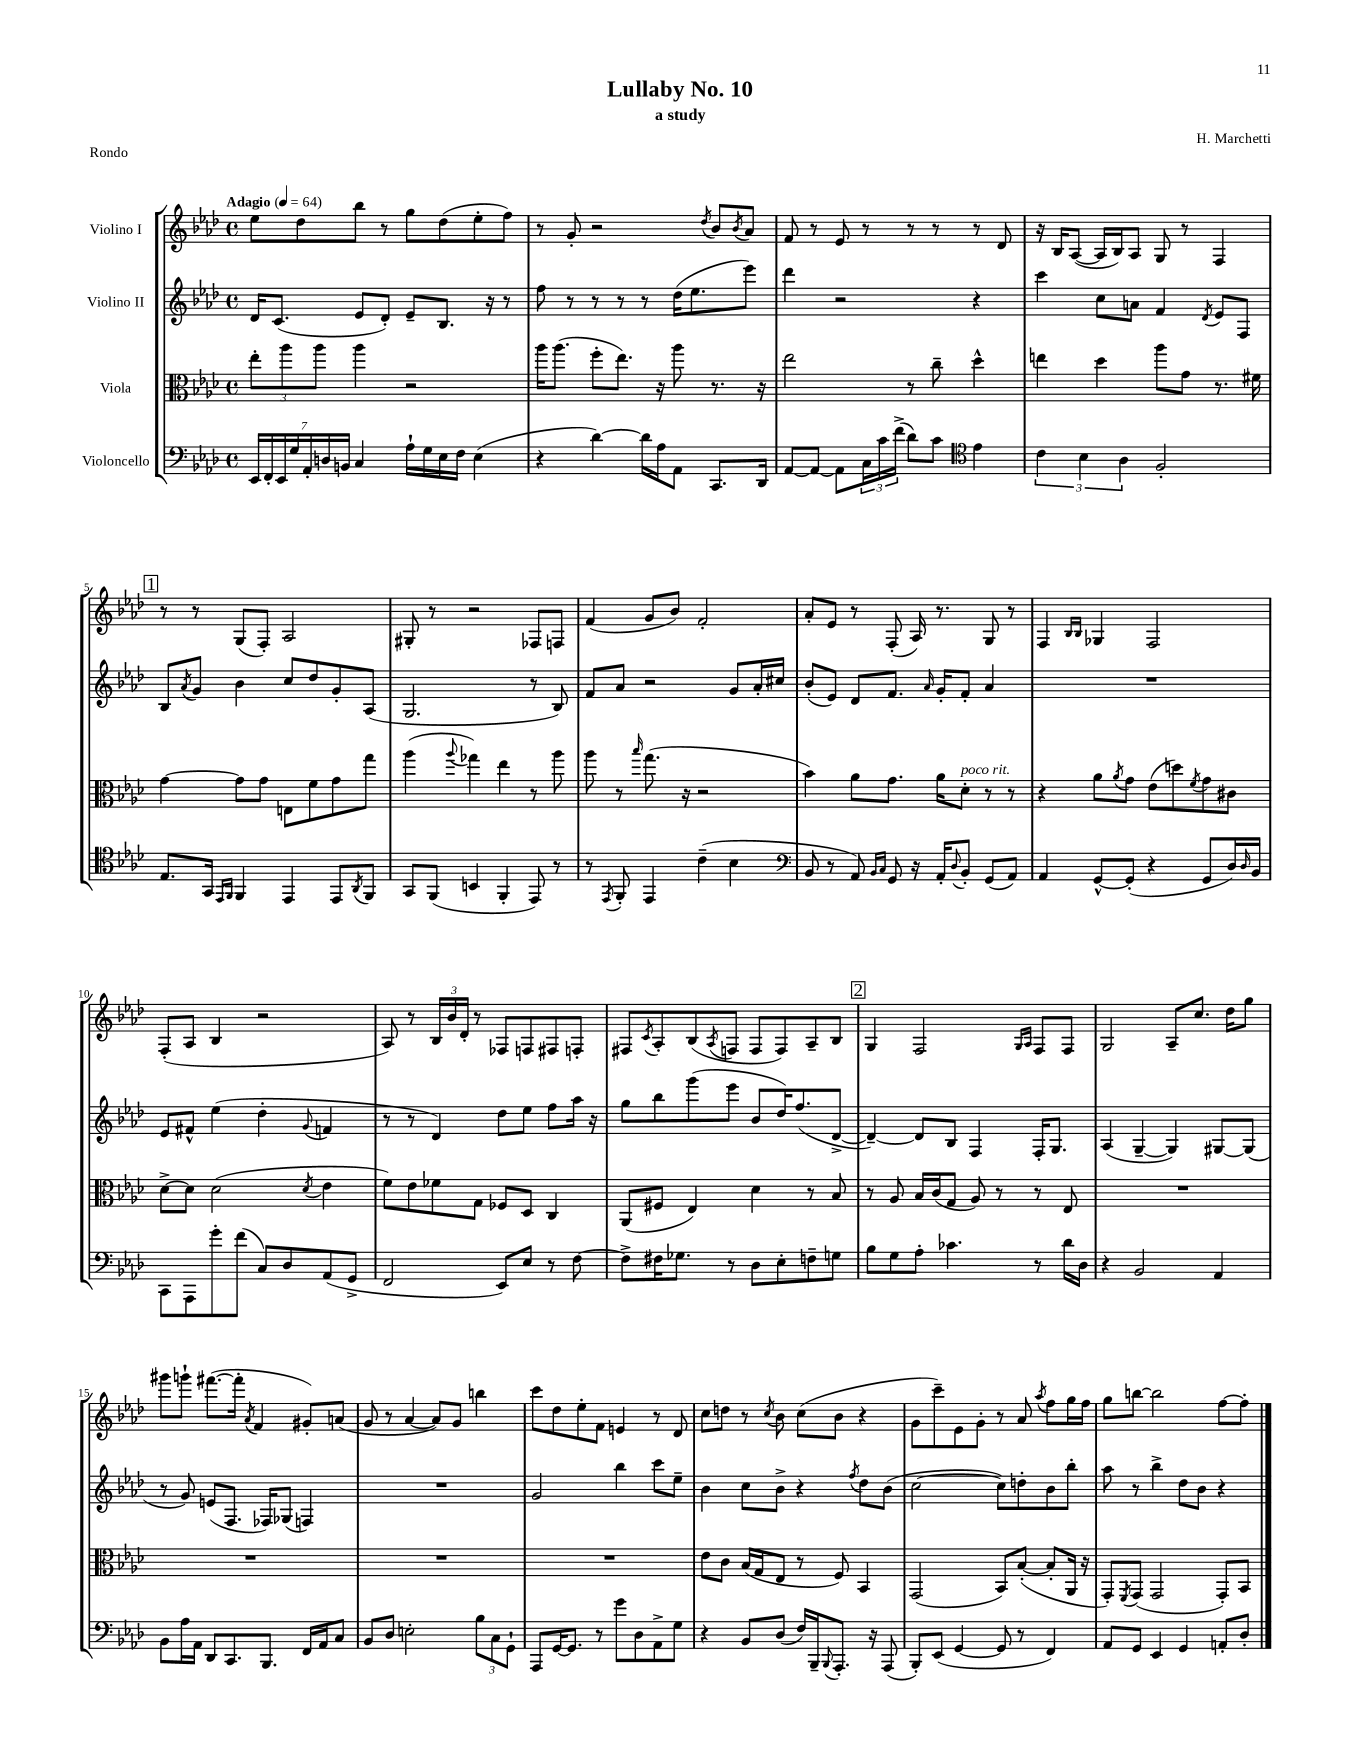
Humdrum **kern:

**kern	**kern	**kern	**kern
*staff4	*staff3	*staff2	*staff1
*clefF4	*clefC3	*clefG2	*clefG2
*k[b-e-a-d-]	*k[b-e-a-d-]	*k[b-e-a-d-]	*k[b-e-a-d-]
*M4/4	*M4/4	*M4/4	*M4/4
*met(c)	*met(c)	*met(c)	*met(c)
*MM64	*MM64	*MM64	*MM64
28EE-	12ee-'	16d-	8ee-
28FF'	.	.	.
.	.	(8.c	.
28EE-	.	.	.
.	12aa-	.	.
28G	.	.	.
.	.	.	8dd-
28AA-'	.	.	.
.	12aa-	.	.
28D	.	.	.
28BB	.	.	.
4C	4aa-	8e-	8bb-
.	.	8d-')	8r
16A-`	2r	8e-~	8gg
16G	.	.	.
16E-	.	8.B-	(8dd-
16F	.	.	.
(4E-	.	.	8ee-'
.	.	16r	.
.	.	8r	8ff)
=	=	=	=
4r	16aa-	8ff	8r
.	(8.aa-	.	.
.	.	8r	8g'
[4d-)	8ff'	8r	2r
.	8.ee-)	8r	.
16d-]	.	8r	.
16A-	16r	.	.
8AA-	8aa-	(16dd-	.
.	.	8.ee-	.
.	.	.	8qdd-
8.CC	8.r	.	8b-
.	.	.	8qb-
.	.	8eee-)	8a-
16DD-	16r	.	.
=	=	=	=
[8AA-	2ee-	4ddd-	8f
8AA-_	.	.	8r
8AA-]	.	2r	8e-
24C	.	.	8r
24c	.	.	.
(24f^	.	.	.
8d-)	8r	.	8r
8c	8cc~	.	8r
*clefC4	*	*	*
4e-	4dd-^^	4r	8r
.	.	.	8d-
=	=	=	=
6c	4ee	4ccc	16r
.	.	.	16B-
.	.	.	([8A-
6B-	.	.	.
.	4dd-	8cc	16A-]
.	.	.	16B-)
6A-	.	.	.
.	.	8a	8A-
2F'	8aa-	4f	8G
.	8g	.	8r
.	.	8qd-	.
.	8.r	8e-	4F
.	.	8F	.
.	16f#	.	.
=	=	=	=
8.E-	[4g	8B-	8r
.	.	8qa-	.
.	.	8g	8r
16GG	.	.	.
16qqEE-	.	.	.
16qqFF	.	.	.
4FF	8g]	4b-	(8G
.	8g	.	8F')
4EE-	8E	8cc	2A-
.	8f	8dd-	.
8EE-	8g	8g'	.
8qAA-	.	.	.
8FF	8gg	(8A-	.
=	=	=	=
8GG	(4aa-	2.G	8G#'
(8FF	.	.	8r
.	8qqaa-	.	.
4BB	4gg-)	.	2r
4FF'	4ee-	.	.
8EE-)	8r	8r	8F-
8r	8aa-	8B-)	8F
=	=	=	=
8r	8aa-	8f	(4f
8qEE-	.	.	.
8FF'	8r	8a-	.
.	16qqbb-	.	.
4EE-	(8.gg	2r	8g
.	.	.	8b-)
.	16r	.	.
(4c~	2r	.	2f'
4B-	.	8g	.
.	.	16a-'	.
.	.	16cc#	.
=	=	=	=
*clefF4	*	*	*
8BB-	4b-)	(8b-'	8a-'
8r	.	8e-)	8e-
8AA-)	8a-	8d-	8r
16qqBB-	.	.	.
16qqC	.	.	.
8GG	8.g	8.f	(8F'
16r	.	.	16A-)
.	.	16qqa-	.
16AA-'	16a-	16g'	8.r
8qqD-	.	.	.
8BB-'	8d-'	8f'	.
(8GG	8r	4a-	8G
8AA-)	8r	.	8r
=	=	=	=
4AA-	4r	1r	4F
.	.	.	16qqB-
.	.	.	16qqB-
[8GG^^	8a-	.	4G-
.	8qa-	.	.
(8GG']	8g	.	.
4r	(8e-	.	2F
.	8dd)	.	.
.	8qf	.	.
8GG	8g	.	.
16D-)	8c#	.	.
16qqD-	.	.	.
16BB-	.	.	.
=	=	=	=
8CC	[8d-^	8e-	(8F'
8AAA-	8d-]	8f#^^	8A-
8g'	(2d-	(4ee-	4B-
(8f	.	.	.
8C)	.	4dd-'	2r
8D-	.	.	.
.	8qd-	8qqg	.
(8AA-	4e-	4f	.
8GG^	.	.	.
=	=	=	=
2FF	8f)	8r	8A-)
.	8e-	8r	8r
.	8f-	4d-)	24B-
.	.	.	24b-
.	.	.	24d-'
.	8G	.	8r
8EE-)	8F-	8dd-	8F-
8E-	8D-	8ee-	8F
8r	4C	8ff	8F#
[8F	.	16aa-	8F'
.	.	16r	.
=	=	=	=
8F^]	(8AA-	8gg	8F#
.	.	.	8qc
16F#	8F#	8bb-	8A-'
8.G-	.	.	.
.	4E-)	(8ggg	(8B-
.	.	.	8qA-
8r	.	8eee-	8F
8D-	4d-	8b-	8F
8E-'	.	16dd-)	8F)
.	.	(8.ff	.
8F~	8r	.	8A-~
8G	8B-	[8d-^	8B-
=	=	=	=
8B-	8r	4d-~_)	4G
8G	8A-	.	.
8A-'	16B-	8d-]	2F
.	(16c	.	.
4.c-	8G	8B-	.
.	8A-)	4F	.
.	8r	.	.
.	.	.	16qqG
.	.	.	16qqA-
8r	8r	16F'	8F
.	.	8.G	.
16d-	8E-	.	8F
16D-	.	.	.
=	=	=	=
4r	1r	(4A-	2G
2BB-	.	[4G~	.
.	.	4G])	8A-~
.	.	.	8.cc
4AA-	.	[8G#	.
.	.	.	16dd-
.	.	(8G#]	8gg
=	=	=	=
8BB-	1r	8r	8ggg#
16A-	.	8g)	8ggg`
16AA-	.	.	.
8DD-	.	(8e	([8.fff#
8.CC	.	8.F	.
.	.	.	16fff#']
.	.	.	8qa-
.	.	.	4f
8.BBB-	.	16F-)	.
.	.	(8G-	.
16FF	.	4F)	8g#')
16AA-	.	.	.
8C	.	.	(8a
=	=	=	=
8BB-	1r	1r	8g
8D-	.	.	8r
2E'	.	.	[4a-
.	.	.	8a-])
.	.	.	8g
12B-	.	.	4bb
12C	.	.	.
12GG`	.	.	.
=	=	=	=
8AAA-	1r	2g	8ccc
[16GG	.	.	8dd-
8.GG]	.	.	.
.	.	.	8ee-'
8r	.	.	8f
8g	.	4bb-	4e
8D-	.	.	.
8AA-^	.	8ccc	8r
8G	.	8ee-~	8d-
=	=	=	=
4r	8e-	4b-	8cc
.	8c	.	8dd
8BB-	(16B-	8cc	8r
.	16G	.	.
.	.	.	8qcc
(8D-	8E-	8b-^	8b-
16F)	8r	4r	(8cc
16BBB-~	.	.	.
8qqBBB-	.	.	.
8.AAA-'	8F)	.	8b-
.	.	8qff	.
.	4BB-	8dd-	4r
16r	.	.	.
(8AAA-	.	(8b-	.
=	=	=	=
8BBB-')	(2GG	[2cc	8g
(8EE-	.	.	8ccc~)
[4GG	.	.	8e-
.	.	.	8g'
8GG]	8BB-)	8cc])	8r
8r	([8B-'	8dd'	8a-
.	.	.	8qaa-
4FF)	8B-']	8b-	8ff
.	16AA-	8bb-'	16gg
.	16r	.	16ff
=	=	=	=
8AA-	8GG')	8aa-	8gg
.	8qFF	.	.
8GG	(8GG	8r	[8bb
4EE-	2GG	4bb-^	2bb]
4GG	.	8dd-	.
.	.	8b-	.
8AA'	8GG')	4r	[8ff
8D-'	8BB-	.	8ff']
==	==	==	==
*-	*-	*-	*-
